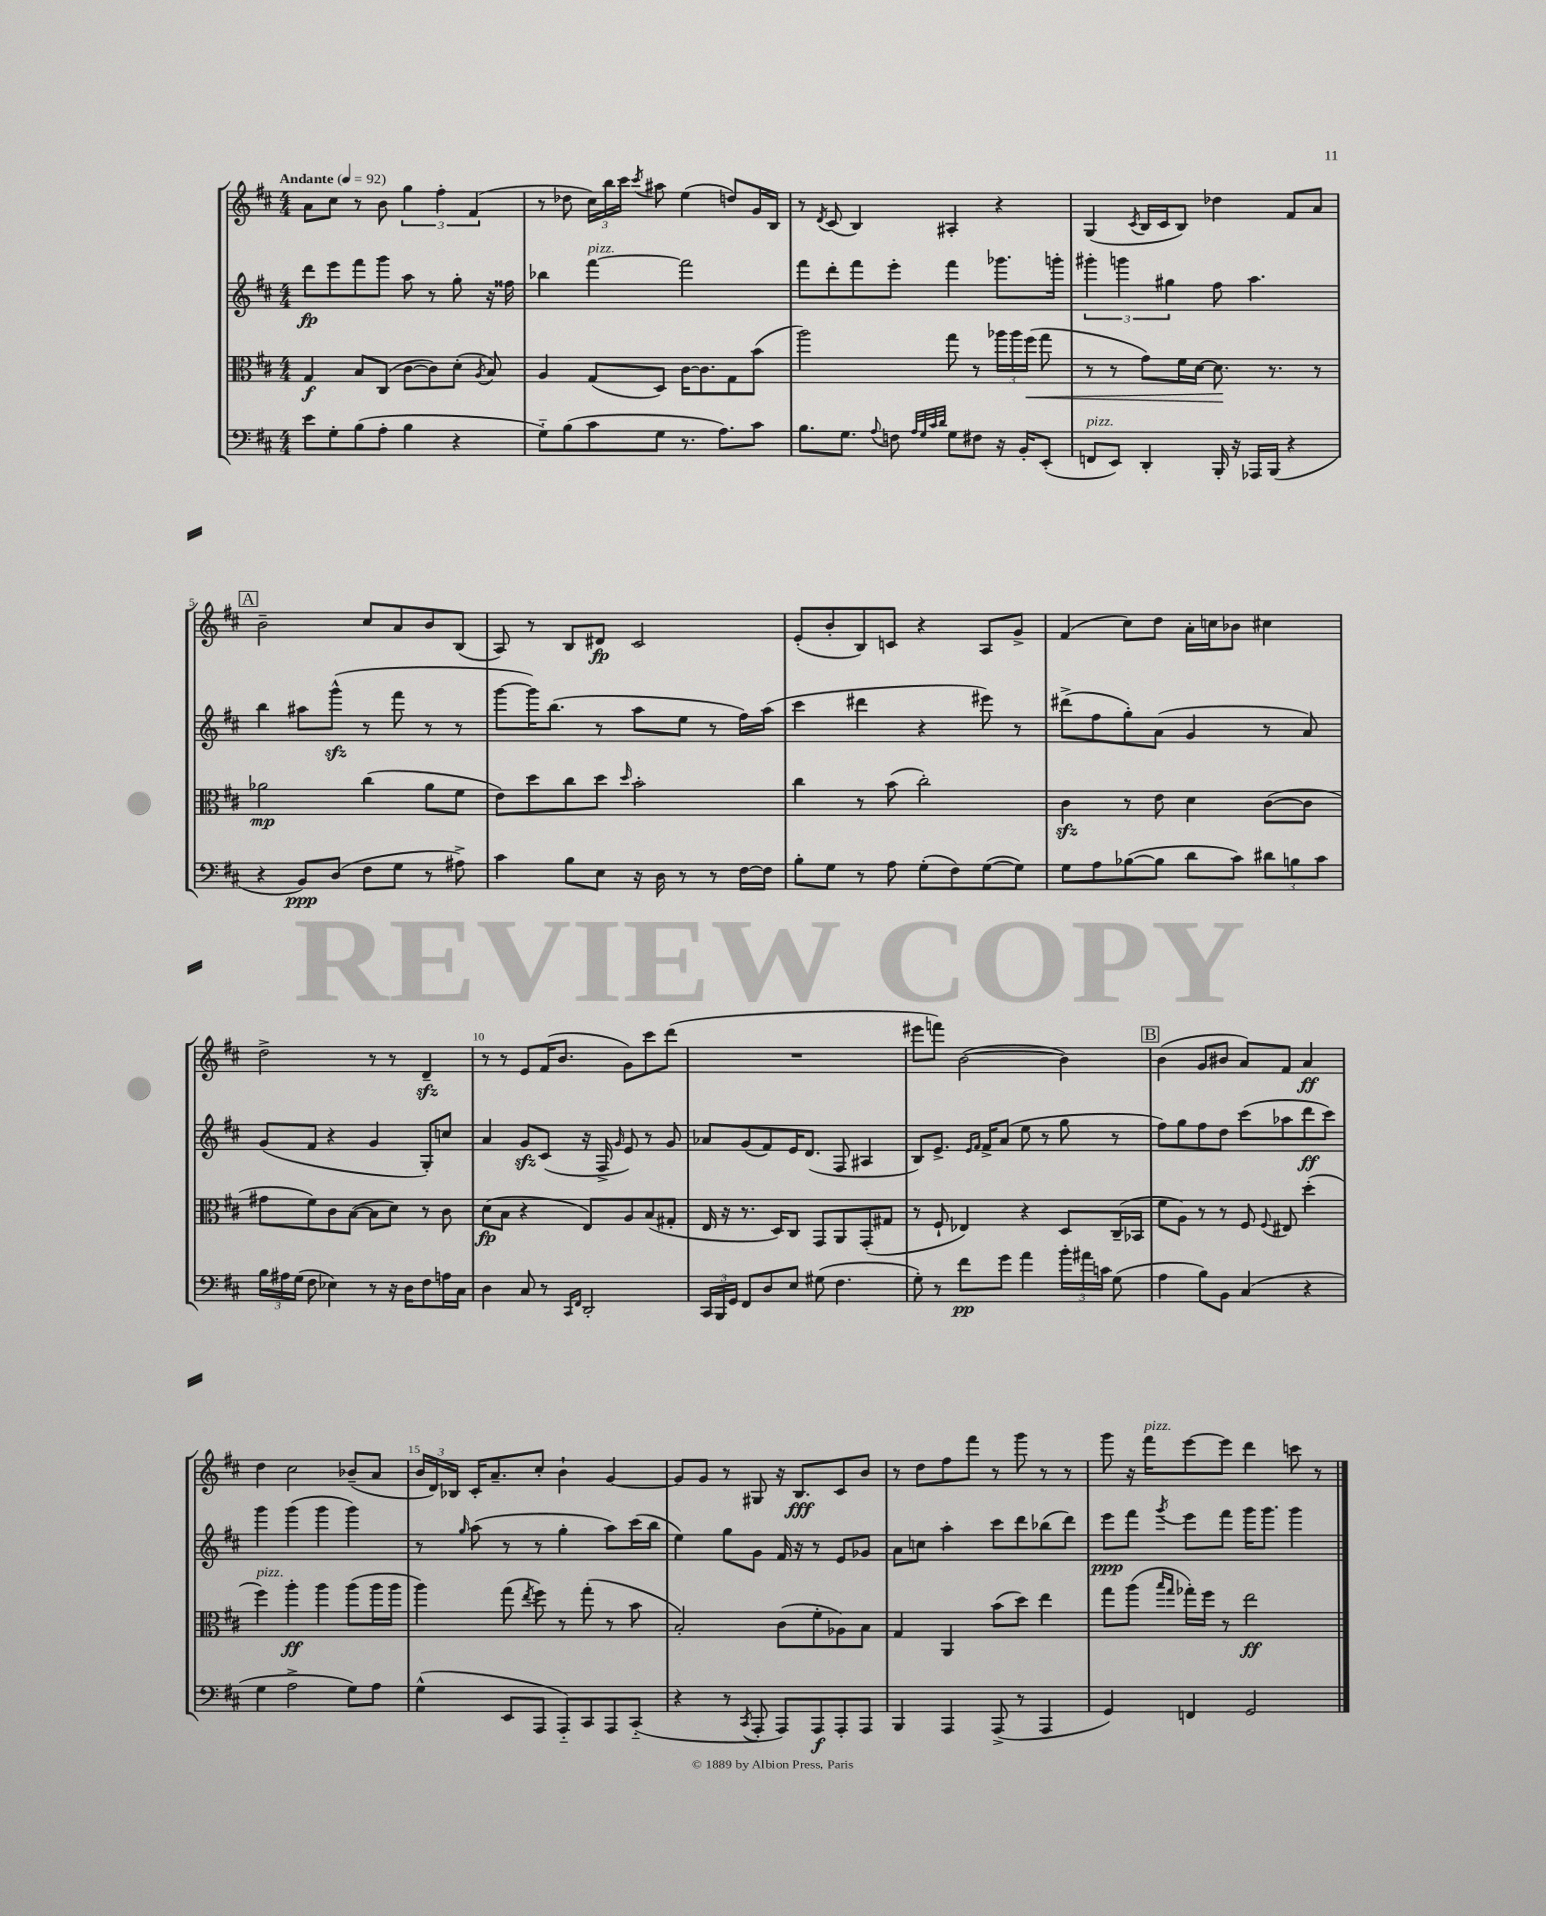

**kern	**kern	**kern	**kern
*staff4	*staff3	*staff2	*staff1
*clefF4	*clefC3	*clefG2	*clefG2
*k[f#c#]	*k[f#c#]	*k[f#c#]	*k[f#c#]
*M4/4	*M4/4	*M4/4	*M4/4
*MM92	*MM92	*MM92	*MM92
8e	4G	8ddd	8a
8G'	.	8eee	8cc#
(8B	8B	8fff#	8r
8A'	(8C#	8ggg	8b
4B	[8c#	8aa	6gg
.	8c#])	8r	.
.	.	.	6ff#'
4r	(8d'	8gg'	.
.	.	.	(6f#
.	8qA	.	.
.	8B)	16r	.
.	.	16ff##	.
=	=	=	=
8G'~)	4A	4bb-	8r
(8B	.	.	8dd-
8c#	(8G	[4fff#	24cc#)
.	.	.	24bb
.	.	.	24ccc#
.	.	.	8qccc#
8G	8D)	.	8aa#
8.r	[16c#	2fff#]	(4ee
.	8.c#]	.	.
8.A)	.	.	.
.	8G	.	8dd)
8c#	(8b	.	16g
.	.	.	16B
=	=	=	=
8.B	2aa)	8fff#	8r
.	.	.	8qd
.	.	8ddd'	(8c#
8.G	.	.	.
.	.	8fff#	4B)
8qqA	.	.	.
8F	.	8eee'	.
32qqA	.	.	.
32qqG	.	.	.
32qqc#	.	.	.
32qqd	.	.	.
8G	8gg	4fff#	4A#'
8F#	8r	.	.
16r	24aa-	8.ggg-	4r
.	24aa-	.	.
16BB'	.	.	.
.	(24ff#	.	.
(8EE'	8gg	.	.
.	.	16ggg'	.
=	=	=	=
8FF	8r	6ggg#'	(4G
8EE)	8r	.	.
.	.	6ggg	.
.	.	.	8qc#
4DD'	8g)	.	16B
.	.	.	16c#
.	.	6gg#	.
.	16f#	.	8B)
.	[16d	.	.
16BBB'	8.d]	8ff#	4dd-
16r	.	.	.
16AAA-	.	4.aa	.
(16BBB	8.r	.	.
4r	.	.	8f#
.	8r	.	8a
=	=	=	=
4r	2a-	4bb	2b~
8BB)	.	8aa#	.
(8D	.	(8ggg^^	.
8F#	(4cc#	8r	8cc#
8G	.	8fff#	8a
8r	8a-	8r	8b
8A#^)	8f#	8r	(8B
=	=	=	=
4c#	8e)	[8ggg	8A)
.	8dd	16ggg])	8r
.	.	(8.bb	.
8B	8cc#	.	8B
8E	8dd	8r	8d#
.	16qqdd	.	.
16r	2b'	8aa	2c#
16D	.	.	.
8r	.	8ee	.
8r	.	8r	.
[16F#	.	16ff#)	.
16F#]	.	(16aa	.
=	=	=	=
8B'	4cc#	4ccc#	(8e'
8G	.	.	8b'
8r	8r	4ddd#	8B)
8A	(8b	.	8c
(8G'	2cc#')	4r	4r
8F#)	.	.	.
([8G	.	8eee#)	8A
8G])	.	8r	8g^
=	=	=	=
8G	4c#	(8ddd#^	(4f#
8A	.	8ff#	.
([8B-	8r	8gg')	8cc#)
8B-]	8e	(8a	8dd
8d	4d	4g	16a'
.	.	.	16cc
8c#)	.	.	8b-
12d#	([8c#	8r	4cc#
12B	.	.	.
.	8c#]	8a)	.
12c#	.	.	.
=	=	=	=
24B	8g#	(8g	2dd^
24A#	.	.	.
(24G	.	.	.
8F#	8f#)	8f#	.
4E-)	8c#	4r	.
.	([8B	.	.
8r	8B]	4g	8r
16r	8d)	.	8r
16D	.	.	.
8F#	8r	8G')	4d~
16A	8c#	8cc	.
16C#	.	.	.
=	=	=	=
4D	(8d	4a	8r
.	8B	.	8r
8C#	4r	8g	8e
8r	.	(8c#	(16f#
.	.	.	8.b
16qqCC#	.	.	.
16qqFF#	.	.	.
2DD'	8E)	16r	.
.	.	16F#^	.
.	.	16qqg	.
.	8A	8e)	8g)
.	(8B	8r	8ccc#
.	8G#'	8g	(8ddd
=	=	=	=
24CC#	16E	8a-	1r
24BBB	.	.	.
.	16r	.	.
24GG	.	.	.
8FF#	8.r	(8g	.
8D	.	8f#)	.
.	16D)	.	.
8E	8C#	16e	.
.	.	(8.d	.
(8G#	8GG	.	.
4.F#	8AA	8F#	.
.	(8GG'	4A#	.
.	8G#	.	.
=	=	=	=
8G')	8r	8B)	8eee#
8r	8F#`	8.e^	8fff)
8f#	4E-)	.	([2b
.	.	16qqe	.
.	.	16qqf#	.
.	.	16f#^	.
8g	.	(8a	.
4a	4r	8ee	.
.	.	8r	.
24b'	8D	8gg	4b])
24a#	.	.	.
24c	.	.	.
(8G	(16C#~	8r	.
.	16BB-	.	.
=	=	=	=
4A	8f#	8ff#)	(4b
.	8A)	8gg	.
8B)	8r	8ff#	8g
8BB	8r	8dd	8b#
(4C#	8F#	(8ccc#	8a)
.	8qqF#	.	.
.	8E#	8aa-	8f#
4r	(4dd'	8ddd	4a
.	.	8ccc#)	.
=	=	=	=
4G	4ff#)	4ggg	4dd
2A^	4aa'	(4ggg	2cc#
.	4aa	4ggg	.
8G)	(8aa	4ggg)	(8b-~
8A	16aa	.	8a
.	16aa	.	.
=	=	=	=
(4G^^	4aa)	8r	24b
.	.	.	24d)
.	.	.	24B-
.	.	16qqgg	.
.	.	(8aa	16c#'
.	.	.	8.a~
8EE	(8gg	8r	.
.	8qee	.	.
8AAA	8ff#)	8r	8cc#'
8AAA'~)	8r	4gg'	4b`
8CC#	(8gg'	.	.
8AAA	8r	8aa)	[4g
(8CC#'~	8b	(16ccc#	.
.	.	16bb	.
=	=	=	=
4r	2B')	4ee)	8g]
.	.	.	8g
8r	.	8gg	8r
8qCC#	.	.	.
8AAA'	.	8g	8G#
8AAA)	(8c#	16f#	16r
.	.	16r	8.B
8AAA	8f#'	8r	.
8AAA'	8A-)	8e	8c#
8AAA	8B	8g-	8b
=	=	=	=
4BBB	4G	8a	8r
.	.	8cc	8dd
4AAA	4AA	4aa'	8ff#
.	.	.	8fff#
(8AAA^	(8b	8ccc#	8r
8r	8dd)	8ddd	8ggg
4AAA	4ee	(8bb-	8r
.	.	8ddd)	8r
=	=	=	=
4GG)	8gg	8eee	8ggg
.	(8aa	8fff#	16r
.	.	.	16fff#
.	16qqbb	.	.
.	16qqgg	8qggg	.
4FF	16gg-')	8eee	[8eee
.	16ff#	.	.
.	8r	8fff#	8eee]
2GG	2ee	16ggg	4ddd
.	.	8.ggg	.
.	.	4ggg	8ccc
.	.	.	8r
==	==	==	==
*-	*-	*-	*-
